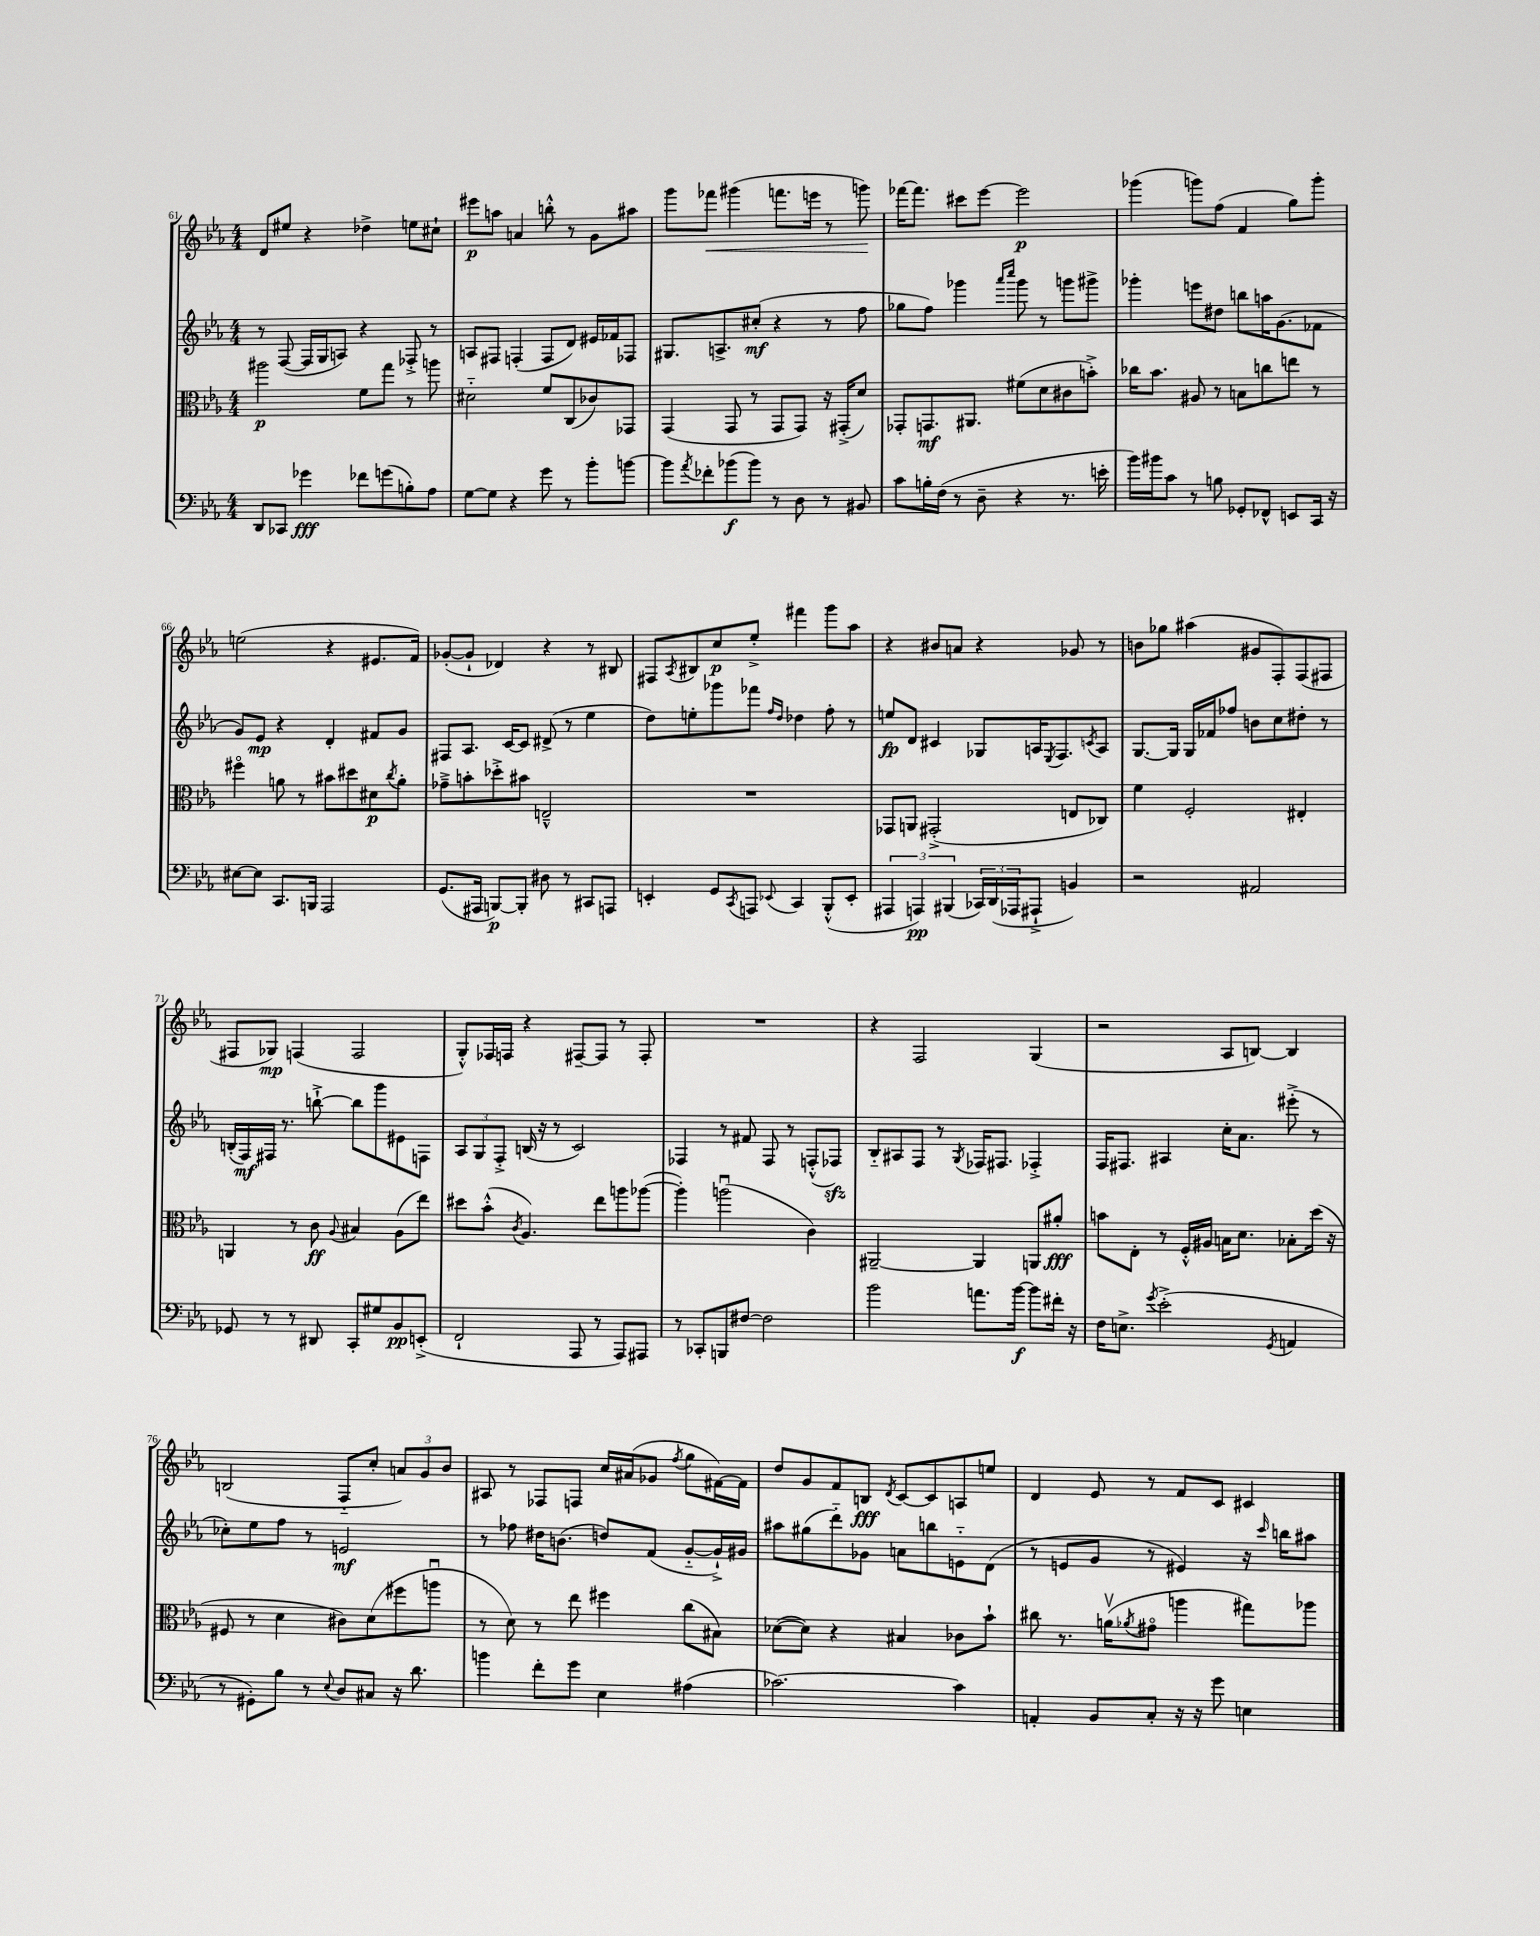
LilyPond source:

<<
\new StaffGroup <<
\new Staff = "s0" {
    \clef treble \key ees \major \numericTimeSignature \time 4/4
    d'8 eis''8 r4 des''4-> e''8 cis''8-! |
    eis'''8\p a''8 a'4 b''8-.-^ r8 g'8 ais''8 |
    g'''8 fes'''8\< gis'''4( f'''8. e'''16 r8 g'''8\!) |
    fes'''16~ fes'''8. cis'''8 ees'''8~ ees'''2\p |
    ges'''4( g'''8) f''8( f'4 g''8) g'''8-. |
    e''2( r4 eis'8. f'16) |
    ges'8~-.( ges'8-! des'4) r4 r8 bis8 |
    fis8 \acciaccatura { aes8 } bis8 c''8\p ees''8-.-> fis'''4 g'''8 aes''8 |
    r4 bis'8 a'8 r4 ges'8 r8 |
    b'8 ges''8 ais''4( gis'8 f8-.) f8( fis8 |
    fis8 ges8\mp) f4( f2 |
    g8-.-^) fes16 f16 r4 fis8~-- fis8 r8 fis8-. |
    R1 |
    r4 f2 g4( |
    r2 aes8 b8~) b4 |
    b2( f8-_ c''8-. \tuplet 3/2 { a'8) g'8 bes'8 } |
    ais8 r8 fes8 f8 c''16 ais'16( ges'8 \acciaccatura { f''8 } g''8 fis'16~) fis'16 |
    d''8 g'8 f'8 b8\fff \acciaccatura { d'8 } c'8~ c'8 a8 e''8 |
    d'4 ees'8 r8 f'8 c'8 cis'4 \bar "|." |
}
\new Staff = "s1" {
    \clef treble \key ees \major \numericTimeSignature \time 4/4
    r8 f8~( f16 g16 a8) r4 fes8-.-> r8 |
    a8 fis8 f4-.( f8 d'8) eis'16 fes'16 fes8 |
    gis8. a8.-> cis''8-.\mf( r4 r8 f''8 |
    ges''8 f''8) ges'''4 \grace { aes'''16 c''''16 } ges'''8 r8 g'''8 gis'''8-> |
    ges'''4-. e'''8 dis''8 b''8 a''16 g'8.( fes'8 |
    g'8) ees'8\mp r4 d'4-. fis'8 g'8 |
    fis8 aes8. c'16~ c'8 dis'8->( r8 ees''4 |
    d''8) e''8-. ges'''8 fes'''8 \grace { f''16 d''16 } des''4 f''8-. r8 |
    e''8\fp d'8 cis'4 ges8 a16 \acciaccatura { ees8 } f8. \acciaccatura { c'8 } a8 |
    g8.~ g16 g16 fes'16 fes''8 b'8 c''8 dis''8-. r8 |
    b16-.( f16\mf) fis16 r8. b''8~-!-> b''8 g'''8 eis'8 f8 |
    \tuplet 3/2 { aes8 g8 f8-.-> } b16( r16 r8 c'2) |
    fes4 r8 fis'8 fes8 r8 f8-.-^( fes8\sfz) |
    bes8-_ ais8 f8 r8 \acciaccatura { g8 } fes16 fis8. fes4-.-> |
    f16 fis8. ais4 c''16-. aes'8. eis'''8-.->( r8 |
    ces''8-.) ees''8 f''8 r8 e'2\mf |
    r8 fes''8 dis''16 b'8.( d''8) f'8( g'8~-_ g'16-!->) gis'16 |
    ais''8 gis''8( d'''8-_) ges'8 a'8 b''8 e'8-_ d'8( |
    r8 e'8 g'8 r8 eis'4) r16 \grace { c'''16 } b''16 ais''8 \bar "|." |
}
\new Staff = "s2" {
    \clef alto \key ees \major \numericTimeSignature \time 4/4
    ais''2\p f'8 g''8 r8 a''8 |
    dis'2-_ f'8 c8( ces'8) ges,8 |
    g,4( g,8 r8 g,8 g,8) r16 gis,16-.->( d'8) |
    ges,8-. g,8.\mf ais,8. fis'8( d'8 cis'8 b'8-.->) |
    ces''16 bes'8. ais8 r8 b8 c''8 e''8 r8 |
    fis''4\flageolet a'8 r8 bis'8 dis''8 dis'8\p \acciaccatura { c''8 } a'8-. |
    ges'8---> b'8-. des''8-.-> bis'8 e2---^ |
    R1 |
    ges,8 a,8 gis,2-.->( e8 ces8) |
    f'4 f2-. eis4-. |
    a,4 r8 c'8\ff \appoggiatura { aes8 } bis4 aes8( ees''8) |
    dis''8 bes'8-.-^( \acciaccatura { c'8 } aes4.) ees''8 a''8 aes''8~( |
    aes''4-.) a''2\downbow( c'4) |
    ais,2~-- ais,4 a,8 ais'8-.\fff |
    b'8 ees8-. r8 f16-.-^ ais16 b16 d'8. bes8-. d''16( r16 |
    fis8 r8 d'4 cis'8) d'8( fis''8 a''8\downbow |
    r8 d'8) r8 ees''8 fis''4 c''8( bis8) |
    des'8~( des'8) r4 bis4 ces'8 bes'8-! |
    cis''8 r8. a'16\upbow( \acciaccatura { aes'8 } gis'8\flageolet a''4 gis''8) aes''8 \bar "|." |
}
\new Staff = "s3" {
    \clef bass \key ees \major \numericTimeSignature \time 4/4
    d,8 ces,8 ges'4\fff fes'8 g'8( b8-.) aes8 |
    g8~ g8 r4 g'8 r8 bes'8-. b'8~ |
    b'8 \acciaccatura { aes'8 } fes'8-. bes'8\f( bes'8) r8 d8 r8 bis,8 |
    c'8 b16-. f16( r8 d8-- r4 r8. e'16-. |
    bes'16) bis'16 c'8 r8 b8 ges,8-. fes,8-^ e,8 c,16 r16 |
    eis8~ eis8 c,8. b,,16 aes,,2 |
    g,8.( ais,,16 b,,8~\p) b,,8-. dis8 r8 cis,8 a,,8 |
    e,4-. g,8 \acciaccatura { c,8 } a,,8 \appoggiatura { ees,8 } c,4 bes,,8-.-^( ees,8-. |
    \tuplet 3/2 { ais,,4 a,,4\pp) bis,,4( } \tuplet 3/2 { ces,16) d,16( aes,,16 } ais,,8-!-> b,4) |
    r2 ais,2 |
    ges,8 r8 r8 dis,8 c,8-. gis8 bes,8\pp e,8-.->( |
    f,2-! aes,,8 r8 aes,,8) ais,,8 |
    r8 ces,8-. b,,8 fis8~ fis2 |
    bes'2 a'8. bes'16~\f bes'8 fis'16-. r16 |
    f16 e8.-> \acciaccatura { g'8 } ees'2-.->( \acciaccatura { g,8 } a,4 |
    r8 gis,8-.) bes8 r8 \appoggiatura { ees8 } d8 cis8 r16 d'8. |
    b'4 f'8-. g'8 ees4 ais4( |
    ces'2.~) ces'4 |
    a,4-. bes,8 c8-. r16 r16 g'8 e4 \bar "|." |
}
>>
>>
\layout { \context { \Score currentBarNumber = #61 } }
